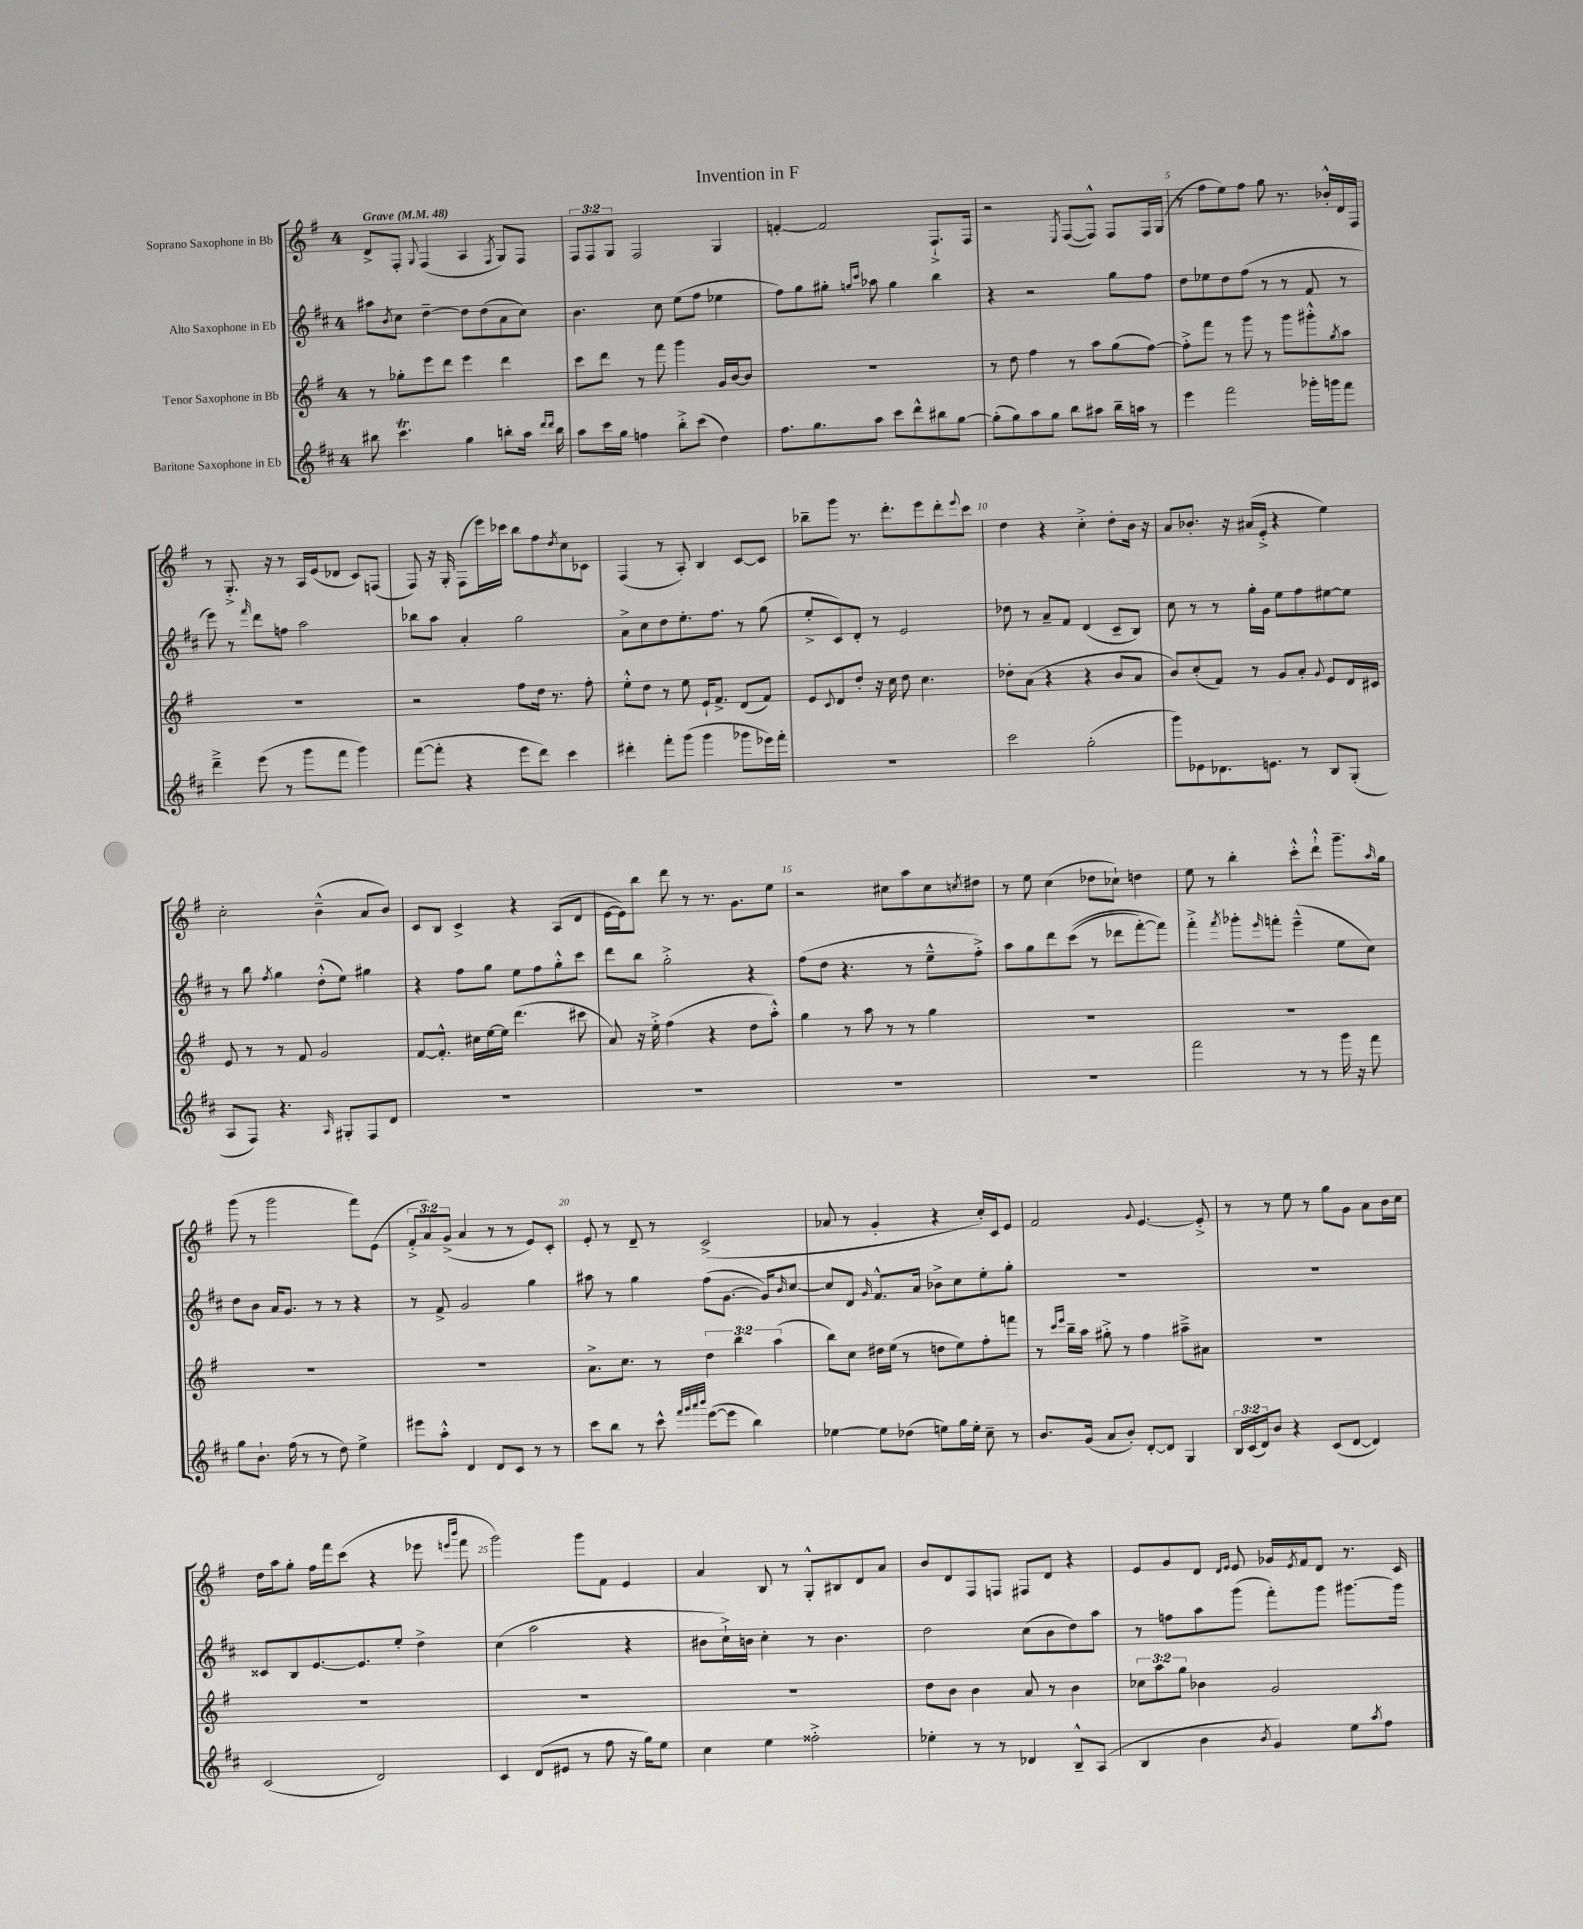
\header { title = "Invention in F" }
<<
\new StaffGroup <<
\new Staff = "s0" \with { instrumentName = "Soprano Saxophone in Bb" } {
    \clef treble \key g \major \once \override Staff.TimeSignature.style = #'single-digit \time 4/4 \override Staff.TupletNumber.text = #tuplet-number::calc-fraction-text \tempo "Grave" 4 = 48
    d'8-> fis8-. \appoggiatura { g8 } fis4( a4 \acciaccatura { fis8 } g8) fis8 |
    \tuplet 3/2 { fis8 fis8 g8 } fis2 g4 |
    f'4~-. f'2 fis8.-!-> fis16 |
    r2 \acciaccatura { e8 } fis8~( fis8-^) fis8 fis16 g16( |
    r8 fis''8 e''8) fis''8 g''8 r8. bes'16-.-^ d'16 fis16 |
    r8 g8.-.-> r16 r8 a16 e'16( des'8 c'8) f8( |
    fis8) r16 g16-. fis8( e'''16) ces'''16 b''8 fis''8 \acciaccatura { d''8 } c''8 ces'8 |
    fis4( r8 a8-.) b4 c'8~ c'8 |
    bes''8-- g'''8 r8. d'''8.-. e'''8 d'''8-. \appoggiatura { e'''8 } c'''8 |
    d''4 r4 c''4-.-> d''8-. b'16 r16 |
    a'8 bes'8.-. r16 ais'16( e'16-.-> r4 e''4) |
    c''2-. b'4---^( a'8 b'8) |
    c'8 b8 c'4-> r4 a8( d'8 |
    e'16~ e'16) b''8 d'''8 r8 r8. g'8. e''8 |
    r2 cis''8 a''8 cis''8 \acciaccatura { c''8 } dis''8 |
    r8 e''8 c''4( des''8 ces''8-!) d''4 |
    e''8 r8 b''4-. c'''8-.-^ d'''8-!-^ g'''8.-- \grace { a''16 } g''16 |
    g'''8( r8 g'''2 fis'''8) e'8( |
    \tuplet 3/2 { fis'8-.-> a'8) g'8->( } a'4 r8 r8 e'8) c'8-. |
    e'8-. r8 d'8-- r8 c'2->( |
    aes'8 r8 g'4-. r4 c''16-.) c'16 e'8 |
    fis'2 \appoggiatura { g'8 } e'4.~ e'8-.-> |
    r8 r8 e''8 r8 g''8 g'8 a'8 b'16 c''16 |
    d''16 a''16 g''8-. fis''16 fis'''16 c'''8( r4 ees'''8 \grace { e'''16 b'''16 } fis'''8 |
    g'''2) g'''8 fis'8 e'4 |
    a'4 b8 r8 g8-.-^ bis8 d'8 a'8 |
    b'8 d'8 fis8 f8 fis8 d'8 r4 |
    e'8 g'8 d'8 \grace { d'16 e'16 } e'8 ges'16 \acciaccatura { e'8 } fis'16 d'8 r8. c'16 \bar "|." |
}
\new Staff = "s1" \with { instrumentName = "Alto Saxophone in Eb" } {
    \clef treble \key d \major \once \override Staff.TimeSignature.style = #'single-digit \time 4/4
    ais''8 \acciaccatura { b'8 } cis''8 d''4~-- d''8 d''8( a'8 cis''8) |
    b'4. cis''8 e''8( fis''8 ees''4 |
    fis''8) g''8 gis''8-. \grace { g''16 cis'''16 } aes''8 g''4 b''4 |
    r4 r2 g''8 fis''8 |
    d''8 ees''8 d''8 fis''8( r8 r8 fis'8 r8 |
    e'''8) r8 \grace { fis'''16 } d'''8 f''8 a''2 |
    bes''8 a''8 a'4-. g''2 |
    a'8-> cis''8 d''8 e''8.-. fis''8. r8 g''8( |
    e''8-.-> cis'8) d'8-. r8 e'2 |
    des''8 r8 a'8-- fis'8 d'4( cis'8-- b8) |
    cis''8 r8 r8 g''16-. g'16 e''8 fis''8 eis''8~ eis''8 |
    r8 b''8 \acciaccatura { fis''8 } g''4 d''8-.-^( e''8) gis''4 |
    r4 fis''8 g''8 e''8 fis''8 g''8-.-^ cis'''8 |
    d'''8 b''8 g''2-.-> r4 |
    fis''8( d''8 r4. r8 e''8---^ fis''8-.->) |
    a''8 g''8 d'''8 cis'''8(\( r8 des'''8 fis'''8~-.) fis'''8\) |
    fis'''4-.-> \acciaccatura { fis'''8 } ges'''8-. \grace { e'''16 } f'''8-. e'''4---^( e''8 cis''8) |
    d''8 b'8 a'16 g'8. r8 r8 r4 |
    r8 fis'8-> g'2 g''4 |
    ais''8 r8 g''4 fis''8( g'8.~ g'16) \grace { b'16 } cis''8~ |
    cis''8 d'8 \grace { g'16 } fis'8.-^ a'16 bes'8-> cis''8 e''8-. g''8-. |
    R1 |
    R1 |
    cisis'8 b8 e'8.~ e'8. e''8-. d''4-> |
    cis''4( a''2 r4 |
    bis'8 cis''16-!->) b'16 cis''4-. r8 b'4. |
    d''2 cis''8( b'8 d''8) a''8 |
    r8 f''8 a''8 g'''8( fis'''8-.) g'''8 gis'''8.~ gis'''16 \bar "|." |
}
\new Staff = "s2" \with { instrumentName = "Tenor Saxophone in Bb" } {
    \clef treble \key g \major \once \override Staff.TimeSignature.style = #'single-digit \time 4/4 \override Staff.TupletNumber.text = #tuplet-number::calc-fraction-text
    r8 ges''8-. e'''8 d'''8 e'''4 d'''4 |
    c'''8 d'''8 r8 fis'''8 g'''4 g'16 b'16~ b'8 |
    R1 |
    r8 d''8 fis''4 r8 a''8 g''8( fis''8~) |
    fis''8-.-> fis'''8 r8 g'''8 r8 g'''8 gis'''8-.-^ \acciaccatura { g''8 } a''8 |
    R1 |
    r2 fis''8 d''16 r8. fis''8-. |
    e''8-.-^ d''8 r8 e''8 e'16-! fis'8.-> d'8( fis'8) |
    e'8 \appoggiatura { c'8 } d'8 d''8-. r16 c''16 d''8 c''4. |
    des''8-. a'8( r4 r4 b'8 a'8 |
    b'8) c''8-.( fis'8) r8 g'8 a'8-. \appoggiatura { g'8 } e'8 d'16 cis'16 |
    e'8 r8 r8 fis'8 g'2 |
    fis'8~ fis'8.-.-^ cis''16 e''16~ e''16 d'''4.( cis'''8 |
    a'8) r16 e''16-.-> fis''4( r4 d''8 a''8-.-^) |
    g''4 r8 a''8 r8 r8 g''4 |
    R1 |
    R1 |
    R1 |
    R1 |
    a'8.-> c''8. r8 \tuplet 3/2 { d''4 b''4 a''4( } |
    b''8) c''8 dis''16 e''16( r8 d''8 e''8) fis''8-. f'''8 |
    r8 \grace { c'''16 e'''16 } b''16-- a''16 gis''8-.-> r8 fis''4 ais''8---> ais'8 |
    R1 |
    R1 |
    R1 |
    R1 |
    d''8 b'8 b'4 a'8 r8 b'4 |
    \tuplet 3/2 { ces''8 a''8 g''8 } bes'4 g'2 \bar "|." |
}
\new Staff = "s3" \with { instrumentName = "Baritone Saxophone in Eb" } {
    \clef treble \key d \major \once \override Staff.TimeSignature.style = #'single-digit \time 4/4 \override Staff.TupletNumber.text = #tuplet-number::calc-fraction-text
    bis''8 cis'''4.\trill g''4 b''8-. a''16 \grace { d'''16 d'''16 } b''16 |
    a''8 cis'''16 g''16 f''4 b''8-.-> cis'''8( d''4) |
    fis''8. g''8. a''8 cis'''8 d'''8-^ bis''8 g''8~ |
    g''8-.( g''8) a''8 g''8 b''8 ais''8 b''16-- a''16 r8 |
    e'''4 fis'''2 ges'''16-. g'''16 fis'''8 |
    d'''4---> e'''8( r8 g'''8 fis'''8 g'''4) |
    fis'''8~( fis'''8-. r4 e'''8 d'''8) cis'''4 |
    dis'''4-. fis'''8-. g'''8( g'''4 ges'''8 ees'''16) fis'''16-. |
    R1 |
    cis'''2 g''2-.( |
    g'''8) ees'8 des'8. e'8. r8 b8 g8-.( |
    a8 fis8) r4. \grace { a16 } gis8-. fis8 d'8 |
    R1 |
    R1 |
    R1 |
    R1 |
    fis'''2 r8 r8 g'''16 r16 fis'''8 |
    g''8 b'8.-! fis''16( r8 r8 d''8) e''4-> |
    eis'''8 a''8-.-^ d'4 d'8 cis'8 r8 r8 |
    cis'''8 b''8 r8 cis'''8-^ \grace { fis'''32 g'''32 a'''32 b'''32 } e'''8~( e'''8 b''4) |
    ees''4~ ees''8 des''8( e''8) g''16 e''16-. cis''8-- r8 |
    b'8. g'16( a'8 b'8-.) d'8~-. d'8 g4 |
    \tuplet 3/2 { b16 cis'16( d'16) } b'8 r4 cis'8( d'8~ d'4) |
    cis'2( d'2) |
    cis'4 d'8( eis'8 r8 fis''8 r16 g''16) e''8 |
    cis''4 e''4 fisis''2-.-> |
    ees''4-. r8 r8 des'4 b8---^ a8( |
    b4 b'4 \acciaccatura { b'8 } g'4) e''8 \acciaccatura { a''8 } fis''8 \bar "|." |
}
>>
>>
\layout { \context { \Score \override BarNumber.break-visibility = ##(#f #t #t) barNumberVisibility = #(every-nth-bar-number-visible 5) } }
